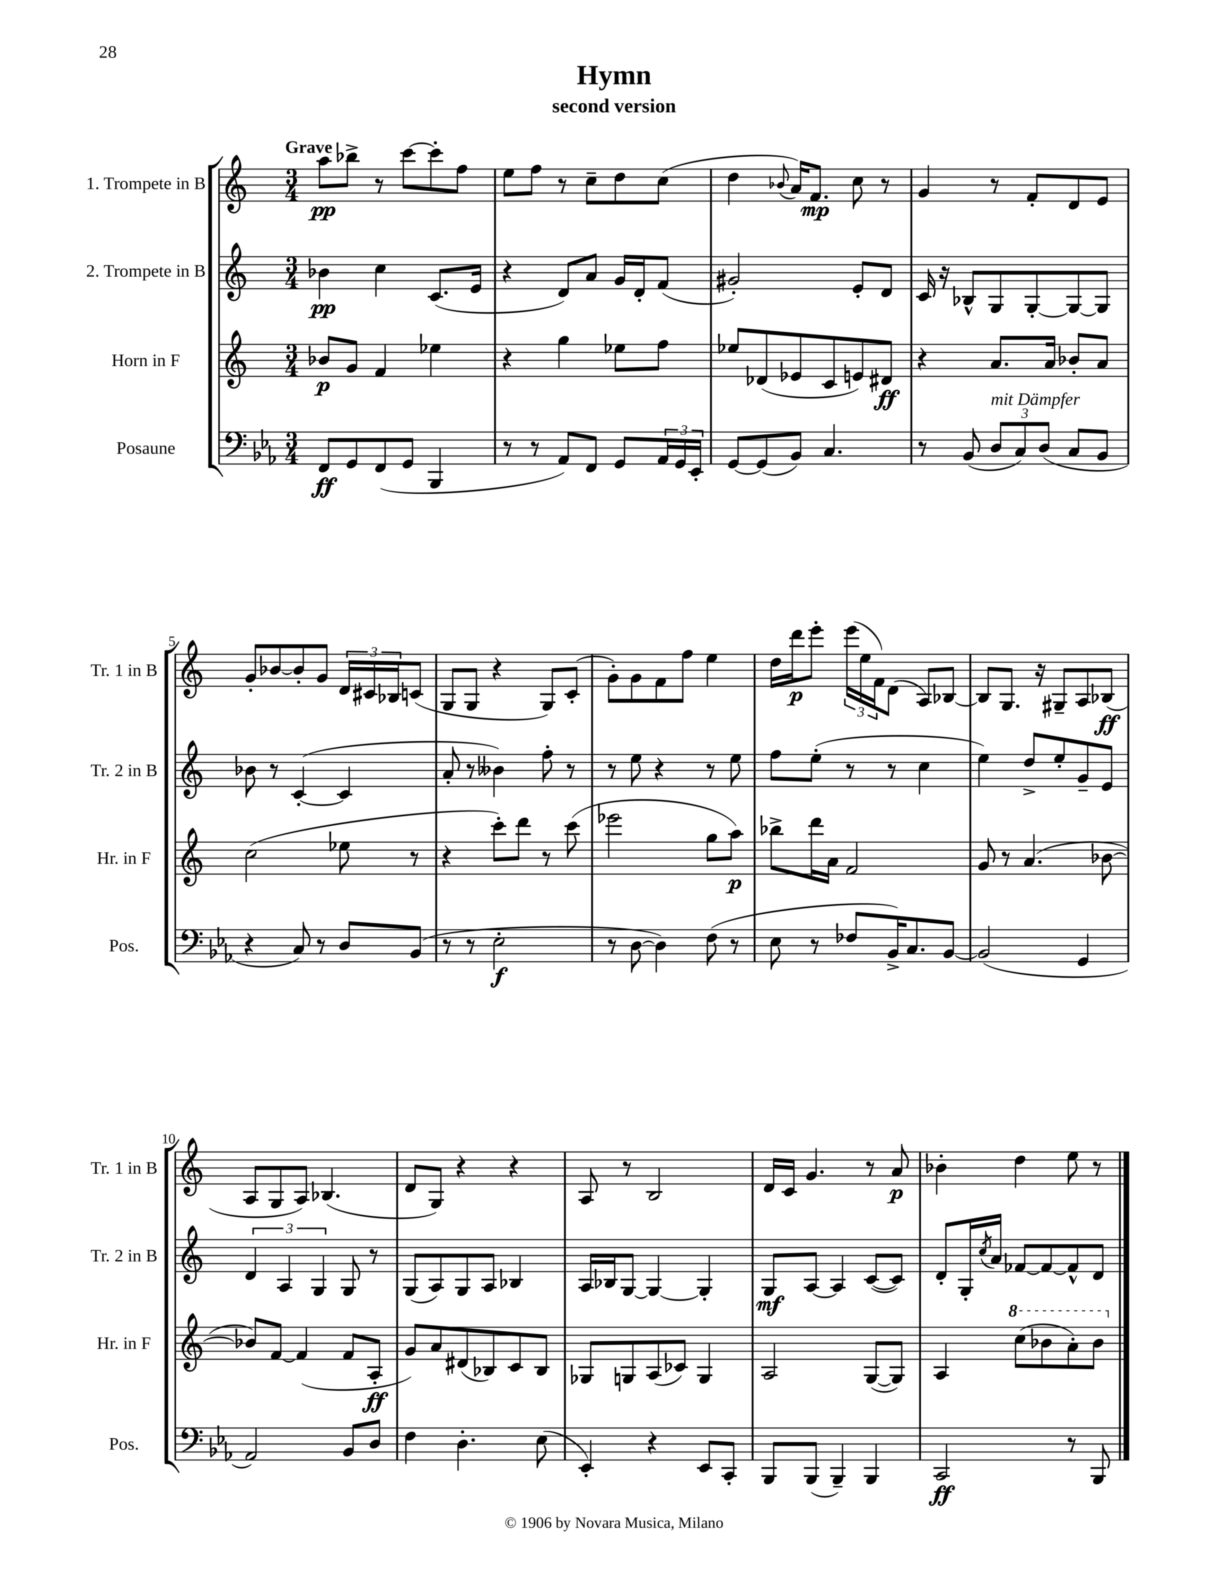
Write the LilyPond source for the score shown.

\header { title = "Hymn" subtitle = "second version" }
<<
\new StaffGroup <<
\new Staff = "s0" \with { instrumentName = "1. Trompete in B" shortInstrumentName = "Tr. 1 in B" } {
    \clef treble \key c \major \numericTimeSignature \time 3/4 \tempo "Grave"
    a''8\pp bes''8-> r8 c'''8~ c'''8-. f''8 |
    e''8 f''8 r8 c''8-- d''8 c''8( |
    d''4 \appoggiatura { bes'8 } a'16) f'8.\mp c''8 r8 |
    g'4 r8 f'8-. d'8 e'8 |
    g'8-. bes'8~ bes'8-. g'8 \tuplet 3/2 { d'16 cis'16 bes16 } c'8( |
    g8 g8 r4 g8) c'8-.( |
    g'8-.) g'8 f'8 f''8 e''4 |
    d''16 d'''16\p e'''8-. \tuplet 3/2 { e'''16( e''16 f'16) } d'8( a8) bes8~ |
    bes8 g8. r16 gis8-- a8 bes8\ff( |
    a8 g8 a8) bes4.( |
    d'8 g8) r4 r4 |
    a8 r8 b2 |
    d'16 c'16 g'4. r8 a'8\p |
    bes'4-. d''4 e''8 r8 \bar "|." |
}
\new Staff = "s1" \with { instrumentName = "2. Trompete in B" shortInstrumentName = "Tr. 2 in B" } {
    \clef treble \key c \major \numericTimeSignature \time 3/4
    bes'4\pp c''4 c'8.( e'16 |
    r4 d'8) a'8 g'16 d'16-. f'8( |
    gis'2-.) e'8-. d'8 |
    c'16 r16 bes8-^ g8 g8~-. g8~ g8 |
    bes'8 r8 c'4~-.( c'4 |
    a'8-. r8 beses'4) f''8-. r8 |
    r8 e''8 r4 r8 e''8 |
    f''8 e''8-.( r8 r8 c''4 |
    e''4) d''8-> e''8-. g'8-- e'8 |
    \tuplet 3/2 { d'4 a4 g4 } g8 r8 |
    g8( a8) g8 a8 bes4 |
    a16 bes16 g8~ g4~ g4-. |
    g8\mf a8~ a4 c'8~( c'8) |
    d'8-. g16-. \acciaccatura { c''8 } a'16 fes'8~ fes'8~ fes'8-^ d'8 \bar "|." |
}
\new Staff = "s2" \with { instrumentName = "Horn in F" shortInstrumentName = "Hr. in F" } {
    \clef treble \key c \major \numericTimeSignature \time 3/4
    bes'8\p g'8 f'4 ees''4 |
    r4 g''4 ees''8 f''8 |
    ees''8 des'8( ees'8 c'8 e'8) dis'8\ff |
    r4 a'8. a'16 bes'8-. a'8 |
    c''2( ees''8 r8 |
    r4 c'''8-.) d'''8 r8 c'''8( |
    ees'''2 g''8 a''8\p) |
    bes''8-> d'''16 a'16 f'2 |
    g'8 r8 a'4.( bes'8~ |
    bes'8) f'8~ f'4( f'8 a8-.\ff |
    g'8) a'8 dis'8( bes8) c'8 bes8 |
    ges8 g8 a8( ces'8) g4 |
    a2 g8~( g8) |
    a4 \ottava #1 c'''8( bes''8 a''8-.) bes''8 \ottava #0 \bar "|." |
}
\new Staff = "s3" \with { instrumentName = "Posaune" shortInstrumentName = "Pos." } {
    \clef bass \key ees \major \numericTimeSignature \time 3/4
    f,8\ff g,8 f,8( g,8 bes,,4 |
    r8 r8 aes,8) f,8 g,8 \tuplet 3/2 { aes,16 g,16 ees,16-. } |
    g,8~ g,8( bes,8) c4. |
    r8 bes,8( \tuplet 3/2 { d8^\markup { \italic "mit Dämpfer" } c8) d8( } c8 bes,8 |
    r4 c8) r8 d8 bes,8( |
    r8 r8 ees2-.\f |
    r8 d8~ d4) f8( r8 |
    ees8 r8 fes8 bes,16->) c8. bes,8~ |
    bes,2( g,4 |
    aes,2) bes,8 d8 |
    f4 d4.-. ees8( |
    ees,4-.) r4 ees,8 c,8-. |
    bes,,8 bes,,8( bes,,4--) bes,,4 |
    c,2\ff r8 bes,,8 \bar "|." |
}
>>
>>
